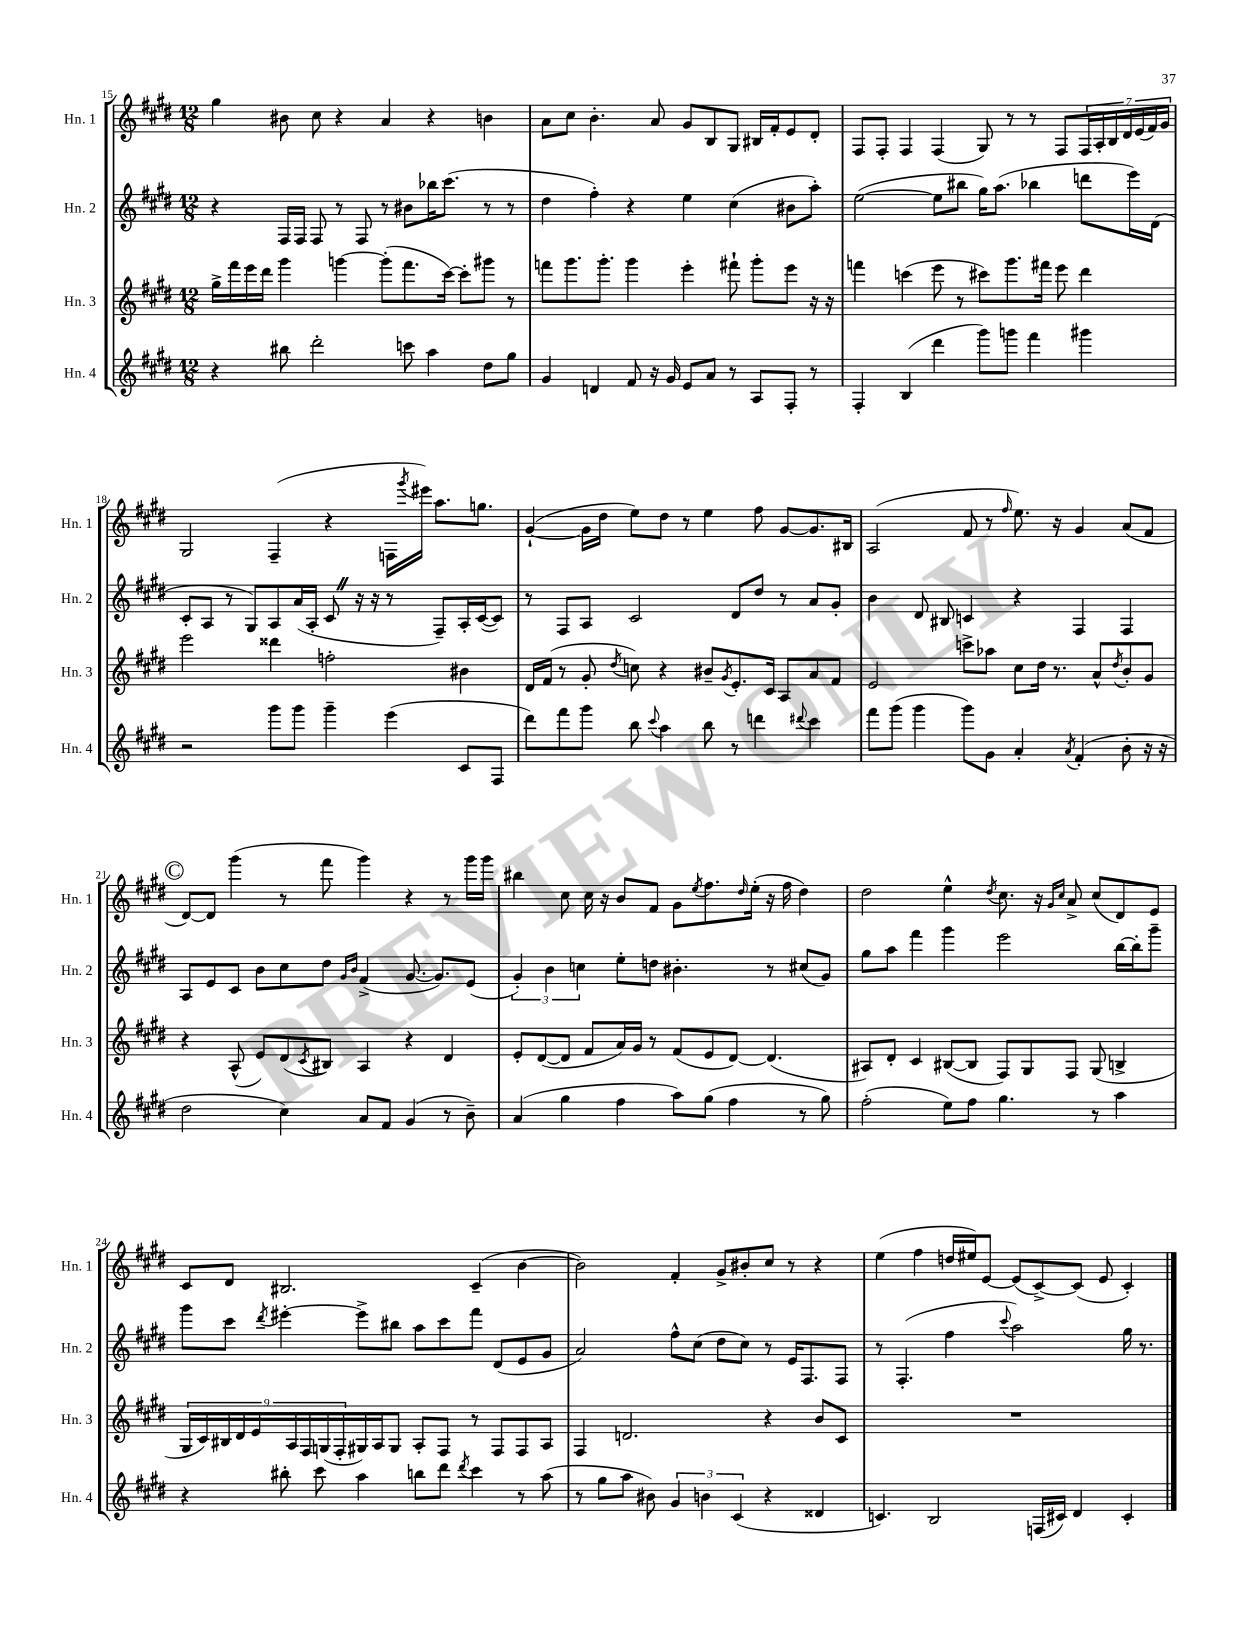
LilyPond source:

<<
\new StaffGroup <<
\new Staff = "s0" \with { instrumentName = "Hn. 1" shortInstrumentName = "Hn. 1" } {
    \clef treble \key e \major \numericTimeSignature \time 12/8
    gis''4 bis'8 cis''8 r4 a'4 r4 b'4 |
    a'8 cis''8 b'4.-. a'8 gis'8 b8 gis8 bis16 fis'16-. e'8 dis'8-. |
    fis8 fis8-. fis4 fis4( gis8) r8 r8 fis8 \tuplet 7/4 { fis16 a16-. b16 dis'16 e'16( fis'16) gis'16 } |
    gis2 fis4--( r4 f16 \acciaccatura { gis'''8 } eis'''16) a''8. g''8. |
    gis'4~-!( gis'16 dis''16 e''8) dis''8 r8 e''4 fis''8 gis'8~ gis'8. bis16 |
    a2( fis'8 r8 \grace { fis''16 } e''8.) r16 gis'4 a'8( fis'8 |
    \mark \markup { \circle "C" } dis'8~) dis'8 gis'''4( r8 fis'''8 gis'''4) r4 r8 gis'''16 gis'''16 |
    bis''4 cis''8 cis''16 r16 b'8 fis'8 gis'8 \acciaccatura { e''8 } fis''8. \grace { dis''16 } e''16-.( r16 fis''16 dis''4) |
    dis''2 e''4-^ \acciaccatura { dis''8 } cis''8. r16 \grace { gis'16 cis''16 } a'8-> cis''8( dis'8) e'8 |
    cis'8 dis'8 bis2. cis'4--( b'4~ |
    b'2) fis'4-. gis'8-> bis'8-. cis''8 r8 r4 |
    e''4( fis''4 d''16 eis''16) e'8~ e'8( cis'8~->) cis'8( e'8 cis'4-.) \bar "|." |
}
\new Staff = "s1" \with { instrumentName = "Hn. 2" shortInstrumentName = "Hn. 2" } {
    \clef treble \key e \major \numericTimeSignature \time 12/8
    r4 fis16 fis16 fis8 r8 fis8 r8 bis'8 bes''16 cis'''8.( r8 r8 |
    dis''4 fis''4-.) r4 e''4 cis''4( bis'8 a''8-.) |
    e''2~( e''8 bis''8 gis''16) a''8.( bes''4 d'''8 e'''16) dis'16( |
    cis'8-. a8 r8 gis8) a8 a'16( a16-. cis'8 \once \override BreathingSign.text = \markup { \musicglyph "scripts.caesura.straight" } \breathe r16 r16 r8 fis8--) a16-. cis'16~( cis'8) |
    r8 fis8 a8 cis'2 dis'8 dis''8 r8 a'8 gis'8-. |
    b'4 dis'8 bis8 c'4 r4 fis4 fis4 |
    \mark \markup { \circle "C" } a8 e'8 cis'8 b'8 cis''8 dis''8 \grace { gis'16 b'16 } fis'4->( gis'8.~ gis'8.) e'8( |
    \tuplet 3/2 { gis'4-.) b'4 c''4 } e''8-. d''8 bis'4.-. r8 cis''8( gis'8) |
    gis''8 a''8 fis'''4 gis'''4 e'''2 b''16~ b''16-. gis'''8-- |
    gis'''8 cis'''8 \acciaccatura { dis'''8 } eis'''4~-. eis'''8-> bis''8 a''8 cis'''8 fis'''8 dis'8( e'8 gis'8 |
    a'2) fis''8-^ cis''8( dis''8 cis''8) r8 e'16 fis8. fis8 |
    r8 fis4.-.( fis''4 \appoggiatura { cis'''8 } a''2) gis''16 r8. \bar "|." |
}
\new Staff = "s2" \with { instrumentName = "Hn. 3" shortInstrumentName = "Hn. 3" } {
    \clef treble \key e \major \numericTimeSignature \time 12/8
    gis''16-> fis'''16 e'''16 dis'''16 gis'''4 g'''4~ g'''8-.( fis'''8. cis'''16~) cis'''8-. gis'''8 r8 |
    f'''8 gis'''8. gis'''8.-. gis'''4 e'''4-. fis'''8-! gis'''8-. e'''8 r16 r16 |
    f'''4 c'''4( e'''8 r8 cis'''8) gis'''8. fis'''16 e'''8 dis'''4 |
    e'''2 disis'''4 f''2-. bis'4 |
    dis'16 fis'16( r8 gis'8-. \acciaccatura { dis''8 } c''8) r4 bis'8-- \acciaccatura { gis'8 } e'8.-. cis'16 a8 a'8 fis'8 |
    e'2 c'''8-> aes''8 cis''8 dis''16 r8. a'8-^ \acciaccatura { dis''8 } b'8-. gis'8 |
    \mark \markup { \circle "C" } r4 a8-^( e'8) dis'8( \acciaccatura { cis'8 } bis8) a4 r4 dis'4 |
    e'8-. dis'8~( dis'8 fis'8 a'16) gis'16 r8 fis'8( e'8 dis'8~) dis'4.( |
    ais8) dis'8-. cis'4 bis8~( bis8 fis8) gis8 fis8 gis8( b4-> |
    \tuplet 9/8 { gis16 cis'16) bis16 dis'16 e'16 a16 fis16 g16( fis16-. } gis16) a16 gis8 a8-. fis8 r8 fis8 fis8 a8 |
    fis4 d'2. r4 b'8 cis'8 |
    R1. \bar "|." |
}
\new Staff = "s3" \with { instrumentName = "Hn. 4" shortInstrumentName = "Hn. 4" } {
    \clef treble \key e \major \numericTimeSignature \time 12/8
    r4 bis''8 dis'''2-. c'''8 a''4 dis''8 gis''8 |
    gis'4 d'4 fis'8 r16 gis'16 e'8 a'8 r8 a8 fis8-. r8 |
    fis4-. b4( dis'''4 gis'''8) g'''8 fis'''4 gis'''4 |
    r2 gis'''8 gis'''8 gis'''4-- e'''4( cis'8 fis8 |
    dis'''8) fis'''8 gis'''8 b''8 \appoggiatura { cis'''8 } a''4 b''8 r8 d'''4 \appoggiatura { dis'''8 } cis'''4 |
    fis'''8 gis'''8( gis'''4 gis'''8) gis'8 a'4-. \acciaccatura { a'8 } fis'4-.( b'8-. r16 r16 |
    \mark \markup { \circle "C" } dis''2 cis''4) a'8 fis'8 gis'4( r8 b'8--) |
    a'4( gis''4 fis''4 a''8) gis''8( fis''4 r8 gis''8) |
    fis''2-.( e''8) fis''8 gis''4. r8 a''4 |
    r4 bis''8-. cis'''8 a''4 b''8 dis'''8 \acciaccatura { dis'''8 } cis'''4 r8 a''8( |
    r8 gis''8 a''8 bis'8) \tuplet 3/2 { gis'4 b'4 cis'4( } r4 disis'4 |
    c'4.) b2 f16( cis'16) dis'4 cis'4-. \bar "|." |
}
>>
>>
\layout { \context { \Score currentBarNumber = #15 } }
